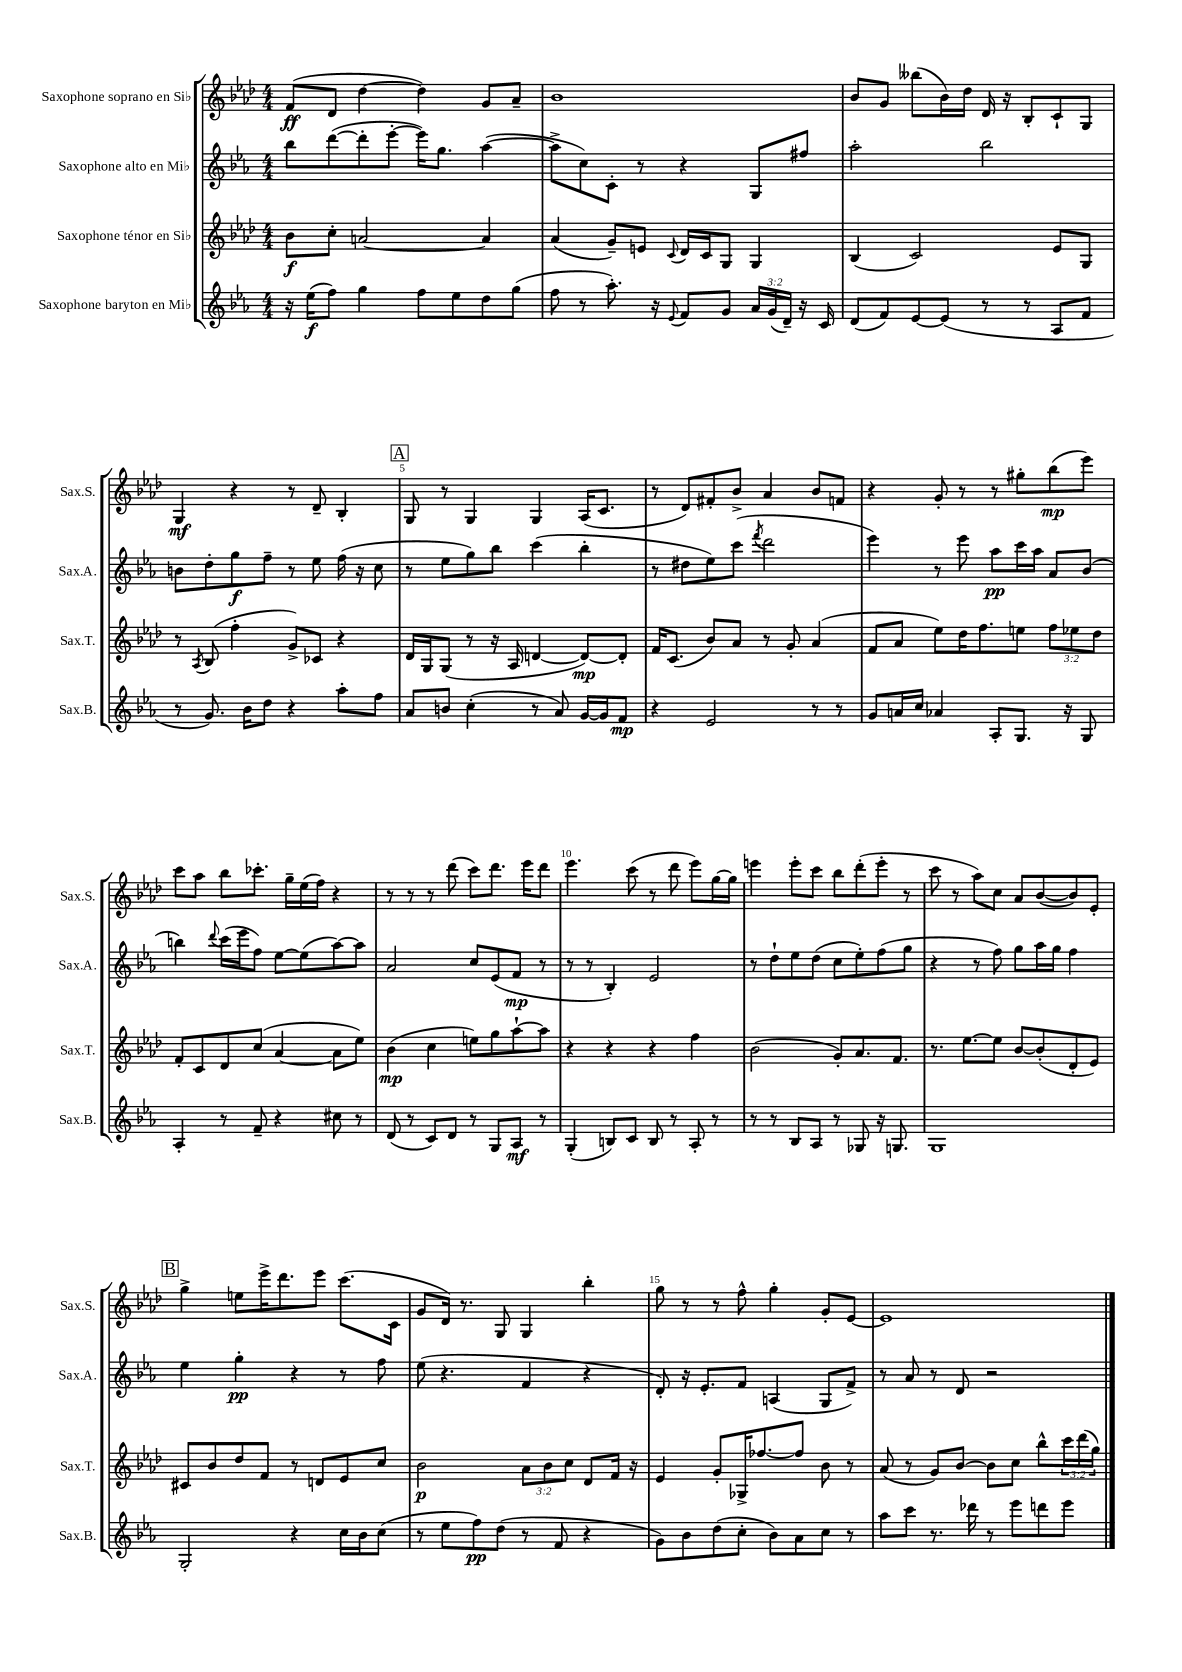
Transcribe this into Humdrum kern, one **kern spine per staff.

**kern	**dynam	**kern	**dynam	**kern	**dynam	**kern	**dynam
*part4	*part4	*part3	*part3	*part2	*part2	*part1	*part1
*staff4	*staff4	*staff3	*staff3	*staff2	*staff2	*staff1	*staff1
*I"Saxophone baryton en Mi♭	*	*I"Saxophone ténor en Si♭	*	*I"Saxophone alto en Mi♭	*	*I"Saxophone soprano en Si♭	*
*I'Sax.B.	*	*I'Sax.T.	*	*I'Sax.A.	*	*I'Sax.S.	*
*clefG2	*	*clefG2	*	*clefG2	*	*clefG2	*
*k[b-e-a-]	*	*k[b-e-a-d-]	*	*k[b-e-a-]	*	*k[b-e-a-d-]	*
*M4/4	*	*M4/4	*	*M4/4	*	*M4/4	*
=1	=1	=1	=1	=1	=1	=1	=1
16r	.	8b-\L	f	8bb-\L	.	(8f/L	ff
(16ee-\KL	f	.	.	.	.	.	.
8ff\J)	.	8cc'\J	.	([8ddd\	.	8d-/J	.
4gg\	.	[2an/	.	8ddd'\]	.	[4dd-\	.
.	.	.	.	[8eee-'\J	.	.	.
8ff\L	.	.	.	16eee-\KL])	.	4dd-\])	.
.	.	.	.	8.gg\J	.	.	.
8ee-\	.	.	.	.	.	.	.
8dd\	.	4a/]	.	([4aa-\	.	8g/L	.
(8gg\J	.	.	.	.	.	8a-~/J	.
=2	=2	=2	=2	=2	=2	=2	=2
8ff\	.	(4a-/	.	8aa-^\L]	.	1b-	.
8r	.	.	.	8cc\)	.	.	.
8.aa-'\)	.	8g~/L)	.	8c'\J	.	.	.
.	.	8en/J	.	8r	.	.	.
16r	.	.	.	.	.	.	.
8qqe-/	.	8qqc/	.	.	.	.	.
8f/L	.	16d-/LL	.	4r	.	.	.
.	.	16c/J	.	.	.	.	.
8g/J	.	8G/J	.	.	.	.	.
24a-/LL	.	4G/	.	8G/L	.	.	.
(24g/	.	.	.	.	.	.	.
24d~/JJ)	.	.	.	.	.	.	.
16r	.	.	.	8ff#X/J	.	.	.
16c/	.	.	.	.	.	.	.
=3	=3	=3	=3	=3	=3	=3	=3
(8d/L	.	(4B-/	.	2aa-'\	.	8b-/L	.
8f/)	.	.	.	.	.	8g/J	.
[8e-/	.	2c/)	.	.	.	(8bb--X\L	.
(8e-/J]	.	.	.	.	.	16b-\L)	.
.	.	.	.	.	.	16dd-\JJ	.
8r	.	.	.	2bb-\	.	16d-/	.
.	.	.	.	.	.	16r	.
8r	.	.	.	.	.	8B-'/L	.
8A-/L	.	8e-/L	.	.	.	8c`/	.
8f/J	.	8G/J	.	.	.	8G/J	.
!!LO:LB:g=z
=4	=4	=4	=4	=4	=4	=4	=4
8r	.	8r	.	8bn\L	.	4G/	mf
.	.	8qA-/	.	.	.	.	.
8.g/)	.	(8B-/	.	8dd'\	.	.	.
.	.	4ff'\	.	8gg\	f	4r	.
16b-\KL	.	.	.	.	.	.	.
8dd\J	.	.	.	8ff~\J	.	.	.
4r	.	8g^/L)	.	8r	.	8r	.
.	.	8c-X/J	.	8ee-\	.	8d-~/	.
8aa-'\L	.	4r	.	(16ff\	.	4B-'/	.
.	.	.	.	16r	.	.	.
8ff\J	.	.	.	8cc\	.	.	.
!!LO:REH:place=s1:t=A
=5	=5	=5	=5	=5	=5	=5	=5
8a-/L	.	16d-/LL	.	8r	.	8G/	.
.	.	16G/J	.	.	.	.	.
8bn/J	.	(8G/J	.	8ee-\L	.	8r	.
(4cc'\	.	8r	.	8gg\)	.	4G/	.
.	.	16r	.	8bb-\J	.	.	.
.	.	16A-/	.	.	.	.	.
8r	.	[4dn/	.	(4ccc\	.	4G/	.
8a-/)	.	.	.	.	.	.	.
[16g/LL	.	8d/L_)	mp	4bb-'\	.	(16A-/KL	.
16g/J]	.	.	.	.	.	8.c/J	.
8f/J	mp	8d'/J]	.	.	.	.	.
=6	=6	=6	=6	=6	=6	=6	=6
4r	.	16f/KL	.	8r	.	8r	.
.	.	(8.c/J	.	.	.	.	.
.	.	.	.	8dd#X\L	.	8d-/L)	.
2e-/	.	8b-/L)	.	8ee-\)	.	8f#X'/	.
.	.	8a-/J	.	(8ccc\J	.	8b-^/J	.
.	.	.	.	8qfff/	.	.	.
.	.	8r	.	2ddd\	.	4a-/	.
.	.	8g'/	.	.	.	.	.
8r	.	(4a-/	.	.	.	8b-/L	.
8r	.	.	.	.	.	8fn/J	.
=7	=7	=7	=7	=7	=7	=7	=7
8g/L	.	8f/L	.	4eee-\)	.	4r	.
16an/L	.	8a-/J	.	.	.	.	.
16cc/JJ	.	.	.	.	.	.	.
4a-X/	.	8ee-\L)	.	8r	.	8g'/	.
.	.	16dd-\K	.	8eee-\	.	8r	.
.	.	8.ff\	.	.	.	.	.
8A-'/L	.	.	.	8aa-\L	pp	8r	.
8.G/J	.	8een\J	.	16ccc\L	.	8gg#X'\L	.
.	.	.	.	16aa-\JJ	.	.	.
.	.	12ff\L	.	8a-/L	.	(8bb-\	mp
16r	.	.	.	.	.	.	.
.	.	12ee-X\	.	.	.	.	.
8G/	.	.	.	(8b-/J	.	8eee-\J)	.
.	.	12dd-\J	.	.	.	.	.
!!LO:LB:g=z
=8	=8	=8	=8	=8	=8	=8	=8
4A-'/	.	8f'/L	.	4bbn\)	.	8ccc\L	.
.	.	8c/	.	.	.	8aa-\J	.
.	.	.	.	8qqddd/	.	.	.
8r	.	8d-/	.	(16ccc\LL	.	8bb-\L	.
.	.	.	.	16eee-\J	.	.	.
8f~/	.	(8cc/J	.	8ff\J)	.	8.ccc-X'\J	.
4r	.	[4a-/	.	[8ee-\L	.	.	.
.	.	.	.	.	.	16gg~\LL	.
.	.	.	.	(8ee-\]	.	(16ee-\	.
.	.	.	.	.	.	16ff\JJ)	.
8cc#X\	.	8a-\L]	.	[8aa-\)	.	4r	.
8r	.	8ee-\J)	.	8aa-\J]	.	.	.
=9	=9	=9	=9	=9	=9	=9	=9
(8d/	.	(4b-\	mp	2a-/	.	8r	.
8r	.	.	.	.	.	8r	.
8c/L)	.	4cc\	.	.	.	8r	.
8d/J	.	.	.	.	.	(8ddd-\	.
8r	.	8een\L)	.	8cc/L	.	8ccc\L)	.
8G/L	.	8gg\	.	(8e-/	.	8.ddd-\J	.
8A-/J	mf	[8aa-`\	.	8f/J	mp	.	.
.	.	.	.	.	.	16eee-\KL	.
8r	.	8aa-\J]	.	8r	.	8ddd-\J	.
=10	=10	=10	=10	=10	=10	=10	=10
(4G'/	.	4r	.	8r	.	4.eee-\	.
.	.	.	.	8r	.	.	.
8Bn/L)	.	4r	.	4B-'/)	.	.	.
8c/J	.	.	.	.	.	(8ccc\	.
8B/	.	4r	.	2e-/	.	8r	.
8r	.	.	.	.	.	8ddd-\	.
8A-'/	.	4ff\	.	.	.	8eee-\L)	.
8r	.	.	.	.	.	[16gg\L	.
.	.	.	.	.	.	16gg\JJ]	.
=11	=11	=11	=11	=11	=11	=11	=11
8r	.	(2b-\	.	8r	.	4eeen\	.
8r	.	.	.	8dd`\L	.	.	.
8B-/L	.	.	.	8ee-\	.	8eee'\L	.
8A-/J	.	.	.	(8dd\J	.	8ccc\J	.
8r	.	8g'/L)	.	8cc\L	.	8bb-\L	.
8G-X/	.	8.a-/	.	8ee-'\)	.	(8ddd-'\	.
16r	.	.	.	(8ff\	.	8eee'\J	.
8.Gn/	.	8.f/J	.	.	.	.	.
.	.	.	.	8gg\J	.	8r	.
=12	=12	=12	=12	=12	=12	=12	=12
1G	.	8.r	.	4r	.	8ccc\	.
.	.	.	.	.	.	8r	.
.	.	[8.ee-\L	.	.	.	.	.
.	.	.	.	8r	.	8aa-\L)	.
.	.	8ee-\J]	.	8ff\)	.	8cc\J	.
.	.	[8b-/L	.	8gg\L	.	8a-/L	.
.	.	(8b-'/]	.	16aa-\L	.	([8b-/	.
.	.	.	.	16gg\JJ	.	.	.
.	.	8d-'/	.	4ff\	.	8b-/])	.
.	.	8e-/J)	.	.	.	8e-'/J	.
!!LO:LB:g=z
!!LO:REH:place=s1:t=B
=13	=13	=13	=13	=13	=13	=13	=13
2G'/	.	8c#X/L	.	4ee-\	.	4gg^\	.
.	.	8b-/	.	.	.	.	.
.	.	8dd-/	.	4gg'\	pp	8een\L	.
.	.	8f/J	.	.	.	16eee-^\K	.
.	.	.	.	.	.	8.ddd-\	.
4r	.	8r	.	4r	.	.	.
.	.	8dn/L	.	.	.	8eee-\J	.
16cc\LL	.	8e-/	.	8r	.	(8.ccc\L	.
16b-\J	.	.	.	.	.	.	.
(8cc\J	.	8cc/J	.	8ff\	.	.	.
.	.	.	.	.	.	16c\Jk	.
=14	=14	=14	=14	=14	=14	=14	=14
8r	.	2b-\	p	(8ee-\	.	8g/L	.
8ee-\L	.	.	.	4.r	.	16d-/Jk)	.
.	.	.	.	.	.	8.r	.
8ff\)	pp	.	.	.	.	.	.
(8dd\J	.	.	.	.	.	8G/	.
8r	.	12a-\L	.	4f/	.	4G/	.
.	.	12b-\	.	.	.	.	.
8f/	.	.	.	.	.	.	.
.	.	12cc\J	.	.	.	.	.
4r	.	8d-/L	.	4r	.	4bb-'\	.
.	.	16f/Jk	.	.	.	.	.
.	.	16r	.	.	.	.	.
=15	=15	=15	=15	=15	=15	=15	=15
8g\L)	.	4e-/	.	8d'/)	.	8gg\	.
8b-\	.	.	.	16r	.	8r	.
.	.	.	.	8.e-'/L	.	.	.
(8dd\	.	8g'/L	.	.	.	8r	.
8cc'\J	.	16G-X^/K	.	8f/J	.	8ff^^\	.
.	.	[8.ff-X/	.	.	.	.	.
8b-\L)	.	.	.	(4An/	.	4gg'\	.
8a-\	.	8ff-/J]	.	.	.	.	.
8cc\J	.	8b-\	.	8G/L	.	8g'/L	.
8r	.	8r	.	8f^/J)	.	[8e-/J	.
=16	=16	=16	=16	=16	=16	=16	=16
8aa-\L	.	(8a-/	.	8r	.	1e-]	.
8ccc\J	.	8r	.	8a-/	.	.	.
8.r	.	8g/L)	.	8r	.	.	.
.	.	[8b-/J	.	8d/	.	.	.
16ddd-X\	.	.	.	.	.	.	.
8r	.	8b-\L]	.	2r	.	.	.
8eee-\L	.	8cc\J	.	.	.	.	.
8dddn\	.	8bb-^^\L	.	.	.	.	.
8eee-\J	.	24ccc\L	.	.	.	.	.
.	.	(24ddd-\	.	.	.	.	.
.	.	24gg\JJ)	.	.	.	.	.
==	==	==	==	==	==	==	==
*-	*-	*-	*-	*-	*-	*-	*-
